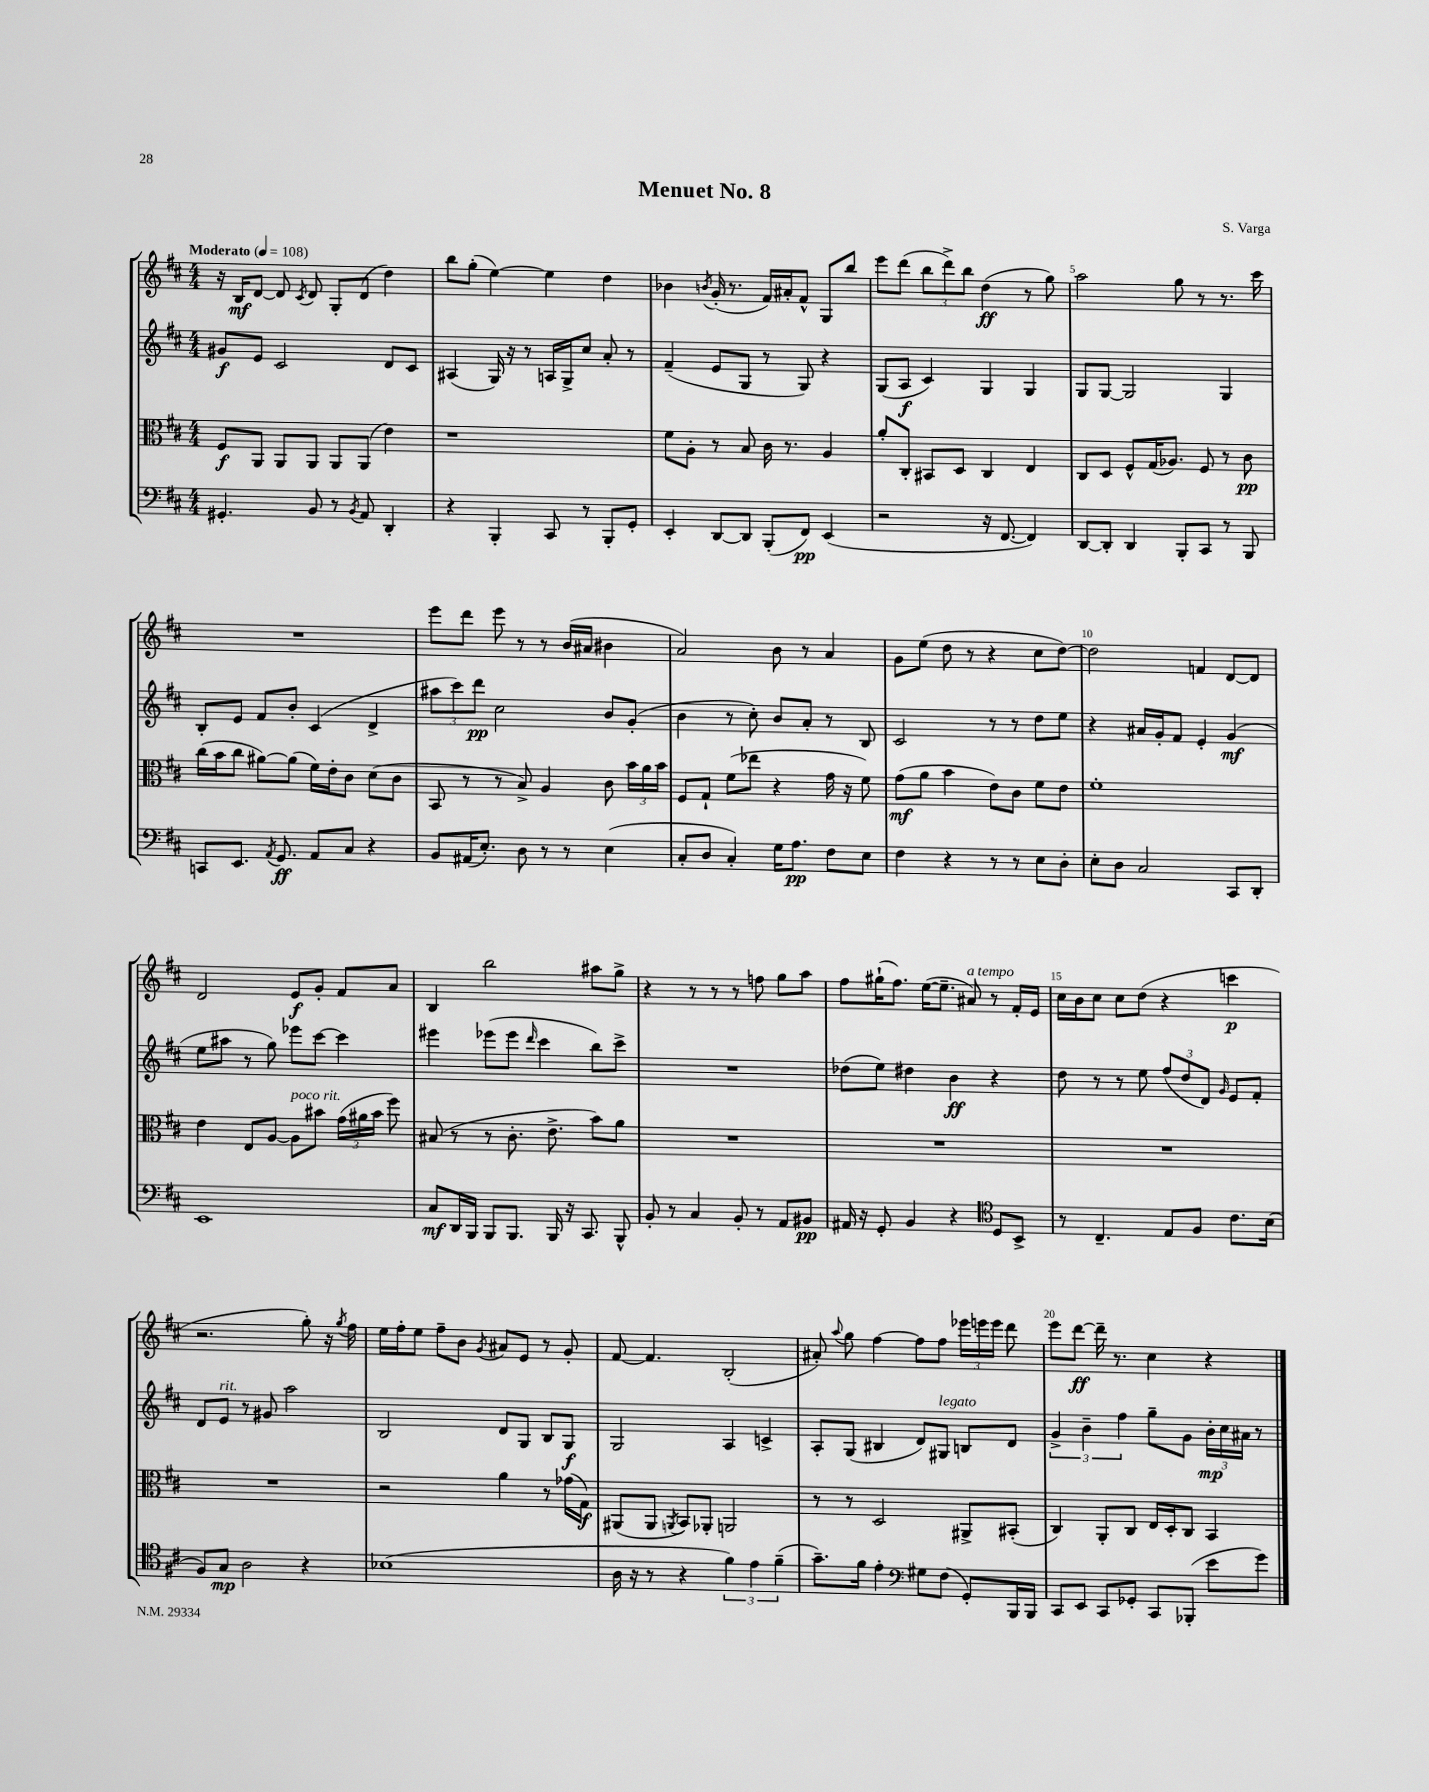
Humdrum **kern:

**kern	**dynam	**kern	**dynam	**kern	**dynam	**kern	**dynam
*part4	*part4	*part3	*part3	*part2	*part2	*part1	*part1
*staff4	*staff4	*staff3	*staff3	*staff2	*staff2	*staff1	*staff1
*clefF4	*	*clefC3	*	*clefG2	*	*clefG2	*
*k[f#c#]	*	*k[f#c#]	*	*k[f#c#]	*	*k[f#c#]	*
*M4/4	*	*M4/4	*	*M4/4	*	*M4/4	*
*MM108	*	*MM108	*	*MM108	*	*MM108	*
=1	=1	=1	=1	=1	=1	=1	=1
!	!	!	!	!	!	!LO:TX:a:B:t=Moderato	!
4.GG#X'/	.	8F#/L	f	8g#X/L	f	16r	.
.	.	.	.	.	.	16B/KL	mf
.	.	8AA/J	.	8e/J	.	[8d/J	.
.	.	8AA/L	.	2c#/	.	8d/]	.
.	.	.	.	.	.	8qc#/	.
8BB/	.	8AA/J	.	.	.	8d/	.
8r	.	8AA/L	.	.	.	8G'/L	.
8qBB/	.	.	.	.	.	.	.
8AA/	.	(8AA/J	.	.	.	(8d/J	.
4DD'/	.	4e\)	.	8d/L	.	4dd\)	.
.	.	.	.	8c#/J	.	.	.
=2	=2	=2	=2	=2	=2	=2	=2
4r	.	1r	.	(4A#X/	.	8bb\L	.
.	.	.	.	.	.	(8gg'\J	.
4BBB'/	.	.	.	16G/)	.	[4ee\)	.
.	.	.	.	16r	.	.	.
.	.	.	.	8r	.	.	.
8CC#/	.	.	.	16An/LL	.	4ee\]	.
.	.	.	.	16G^/J	.	.	.
8r	.	.	.	8cc#/J	.	.	.
8BBB'/L	.	.	.	8a'/	.	4dd\	.
8GG'/J	.	.	.	8r	.	.	.
=3	=3	=3	=3	=3	=3	=3	=3
4EE'/	.	8f#\L	.	(4f#~/	.	4b-X\	.
.	.	8A'\J	.	.	.	.	.
.	.	.	.	.	.	8qbn/	.
[8DD/L	.	8r	.	8e/L	.	(16g'/	.
.	.	.	.	.	.	8.r	.
8DD/J]	.	8B/	.	8G/J	.	.	.
(8BBB'/L	.	16c#\	.	8r	.	16f#/LL)	.
.	.	8.r	.	.	.	16a#X'/J	.
8FF#/J)	pp	.	.	8G/)	.	8f#^^/J	.
(4EE/	.	4A/	.	4r	.	8G/L	.
.	.	.	.	.	.	8bb/J	.
=4	=4	=4	=4	=4	=4	=4	=4
2r	.	8a'/L	.	(8G/L	.	8eee\L	.
.	.	8C#'/J	.	8A/J	f	(8ddd\J	.
.	.	8BB#X/L	.	4c#/)	.	12bb\L	.
.	.	.	.	.	.	12ddd^\)	.
.	.	8D/J	.	.	.	.	.
.	.	.	.	.	.	12bb\J	.
16r	.	4C#/	.	4G/	.	(4dd\	ff
[8.FF#/	.	.	.	.	.	.	.
4FF#/])	.	4E/	.	4G/	.	8r	.
.	.	.	.	.	.	8gg\)	.
=5	=5	=5	=5	=5	=5	=5	=5
[8DD/L	.	8C#/L	.	8G/L	.	2aa\	.
8DD'/J]	.	8D/J	.	[8G/J	.	.	.
4DD/	.	8F#^^/L	.	2G/]	.	.	.
.	.	(16G/K	.	.	.	.	.
.	.	8.A-X/J)	.	.	.	.	.
8BBB'/L	.	.	.	.	.	8gg\	.
8CC#/J	.	8F#/	.	.	.	8r	.
8r	.	8r	.	4G/	.	8.r	.
8BBB/	.	8c#\	pp	.	.	.	.
.	.	.	.	.	.	16ccc#\	.
!!LO:LB:g=z
=6	=6	=6	=6	=6	=6	=6	=6
8CCn/L	.	(16cc#\LL	.	8B'/L	.	1r	.
.	.	16b\J	.	.	.	.	.
8.EE/J	.	8cc#\J	.	8e/J	.	.	.
.	.	[8a#X\L)	.	8f#/L	.	.	.
8qAA/	.	.	.	.	.	.	.
8.GG/	ff	.	.	.	.	.	.
.	.	(8a#\J]	.	8b'/J	.	.	.
8AA/L	.	16f#\LL)	.	(4c#/	.	.	.
.	.	16e'\J	.	.	.	.	.
8C#/J	.	8c#\J	.	.	.	.	.
4r	.	(8d\L	.	4d^/	.	.	.
.	.	8c#\J	.	.	.	.	.
=7	=7	=7	=7	=7	=7	=7	=7
8BB/L	.	8BB/	.	12aa#X\L	.	8eee\L	.
.	.	.	.	12ccc#\)	.	.	.
(16AA#X/K	.	8r	.	.	.	8ddd\J	.
.	.	.	.	12ddd\J	pp	.	.
8.E'/J)	.	.	.	.	.	.	.
.	.	8r	.	2cc#\	.	8eee\	.
8D\	.	8B^/)	.	.	.	8r	.
8r	.	4A/	.	.	.	8r	.
8r	.	.	.	.	.	(16b/LL	.
.	.	.	.	.	.	16a#X/JJ	.
(4E\	.	8c#\	.	8b/L	.	4b#X\	.
.	.	24b\LL	.	(8g'/J	.	.	.
.	.	24a\	.	.	.	.	.
.	.	24b\JJ	.	.	.	.	.
=8	=8	=8	=8	=8	=8	=8	=8
8C#'/L	.	8F#/L	.	4b\	.	2a/)	.
8D/J	.	8G`/J	.	.	.	.	.
4C#'/)	.	(8f#\L	.	8r	.	.	.
.	.	8ee-X\J	.	8cc#'\)	.	.	.
16G\KL	.	4r	.	8b/L	.	8b\	.
8.A\J	pp	.	.	.	.	.	.
.	.	.	.	8a'/J	.	8r	.
8F#\L	.	16g\	.	8r	.	4a/	.
.	.	16r	.	.	.	.	.
8E\J	.	8f#\)	.	8B/	.	.	.
=9	=9	=9	=9	=9	=9	=9	=9
4F#\	.	(8g\L	mf	2c#/	.	8g\L	.
.	.	8a\J	.	.	.	(8ee\J	.
4r	.	4b\	.	.	.	8dd\	.
.	.	.	.	.	.	8r	.
8r	.	8e\L)	.	8r	.	4r	.
8r	.	8c#\J	.	8r	.	.	.
8E\L	.	8f#\L	.	8dd\L	.	8cc#\L	.
8D'\J	.	8e\J	.	8ee\J	.	[8dd\J)	.
=10	=10	=10	=10	=10	=10	=10	=10
8E'\L	.	1f#'	.	4r	.	2dd\]	.
8D\J	.	.	.	.	.	.	.
2C#/	.	.	.	16a#X/LL	.	.	.
.	.	.	.	16g'/J	.	.	.
.	.	.	.	8f#/J	.	.	.
.	.	.	.	4e'/	.	4fn/	.
8CC#/L	.	.	.	(4g/	mf	[8d/L	.
8DD'/J	.	.	.	.	.	8d/J]	.
!!LO:LB:g=z
=11	=11	=11	=11	=11	=11	=11	=11
1EE	.	4e\	.	8ee\L	.	2d/	.
.	.	.	.	8aa#X\J	.	.	.
.	.	8E/L	.	8r	.	.	.
.	.	[8A/J	.	8gg\)	.	.	.
!	!	!LO:TX:a:i:t=poco rit.	!	!	!	!	!
.	.	8A\L]	.	8eee-X\L	.	8e/L	f
.	.	8b#X\J	.	[8ccc#\J	.	8g'/J	.
.	.	(24g\LL	.	4ccc#\]	.	8f#/L	.
.	.	24a#X\	.	.	.	.	.
.	.	24b#\JJ	.	.	.	.	.
.	.	8ff#\)	.	.	.	8a/J	.
=12	=12	=12	=12	=12	=12	=12	=12
8C#/L	mf	(8B#X/	.	4eee#X\	.	4B/	.
16DD/L	.	8r	.	.	.	.	.
16BBB/JJ	.	.	.	.	.	.	.
8BBB/L	.	8r	.	(8eee-X\L	.	2bb\	.
8.BBB/J	.	8.c#'\	.	8eee-\J	.	.	.
.	.	.	.	16qqddd/	.	.	.
.	.	.	.	4ccc#\	.	.	.
16BBB/	.	8.e^\	.	.	.	.	.
16r	.	.	.	.	.	.	.
8.CC#/	.	.	.	.	.	.	.
.	.	8b\L)	.	8bb\L)	.	8aa#X\L	.
8BBB^^/	.	8a\J	.	8ccc#^\J	.	8gg^\J	.
=13	=13	=13	=13	=13	=13	=13	=13
8BB'/	.	1r	.	1r	.	4r	.
8r	.	.	.	.	.	.	.
4C#/	.	.	.	.	.	8r	.
.	.	.	.	.	.	8r	.
8BB'/	.	.	.	.	.	8r	.
8r	.	.	.	.	.	8ffn\	.
8AA/L	.	.	.	.	.	8gg\L	.
8BB#X/J	pp	.	.	.	.	8aa\J	.
=14	=14	=14	=14	=14	=14	=14	=14
16AA#X/	.	1r	.	(8dd-X\L	.	8ff#\L	.
16r	.	.	.	.	.	.	.
8GG'/	.	.	.	8ee\J)	.	(16gg#X`\K	.
.	.	.	.	.	.	8.ff#\J)	.
4BB/	.	.	.	4dd#X\	.	.	.
.	.	.	.	.	.	([16ee\KL	.
.	.	.	.	.	.	8.ee~\J]	.
4r	.	.	.	4b\	ff	.	.
!	!	!	!	!	!	!LO:TX:a:i:t=a tempo	!
.	.	.	.	.	.	8a#X/)	.
*clefC4	*	*	*	*	*	*	*
8D/L	.	.	.	4r	.	8r	.
8BB^/J	.	.	.	.	.	16f#'/LL	.
.	.	.	.	.	.	16e/JJ	.
=15	=15	=15	=15	=15	=15	=15	=15
8r	.	1r	.	8dd\	.	16cc#\LL	.
.	.	.	.	.	.	16b\J	.
4.C#~/	.	.	.	8r	.	8cc#\J	.
.	.	.	.	8r	.	8cc#\L	.
.	.	.	.	8ee\	.	(8dd\J	.
8E/L	.	.	.	(12ff#/L	.	4r	.
.	.	.	.	12dd/	.	.	.
8F#/J	.	.	.	.	.	.	.
.	.	.	.	12d/J)	.	.	.
.	.	.	.	16qqg/	.	.	.
8.c#\L	.	.	.	8e/L	.	4cccn\	p
.	.	.	.	8f#'/J	.	.	.
(16B\Jk	.	.	.	.	.	.	.
!!LO:LB:g=z
=16	=16	=16	=16	=16	=16	=16	=16
8F#/L)	.	1r	.	8d/L	.	2.r	.
!	!	!	!	!LO:TX:a:i:t=rit.	!	!	!
8G/J	mp	.	.	8e/J	.	.	.
2A\	.	.	.	8r	.	.	.
.	.	.	.	8g#X/	.	.	.
.	.	.	.	2aa\	.	.	.
4r	.	.	.	.	.	8gg'\)	.
.	.	.	.	.	.	16r	.
.	.	.	.	.	.	8qgg/	.
.	.	.	.	.	.	16ff#\	.
=17	=17	=17	=17	=17	=17	=17	=17
(1B-X	.	2r	.	2B/	.	16ee\LL	.
.	.	.	.	.	.	16ff#'\J	.
.	.	.	.	.	.	8ee\J	.
.	.	.	.	.	.	8ff#~\L	.
.	.	.	.	.	.	8b\J	.
.	.	.	.	.	.	8qg/	.
.	.	4a\	.	8d/L	.	8a#X/L	.
.	.	.	.	8G/J	.	8e/J	.
.	.	8r	.	8B/L	.	8r	.
.	.	(16g-X\LL	.	8G/J	f	8g'/	.
.	.	16G\JJ)	f	.	.	.	.
=18	=18	=18	=18	=18	=18	=18	=18
16A\	.	(8AA#X/L	.	2G/	.	[8f#/	.
16r	.	.	.	.	.	.	.
8r	.	8AA#/J	.	.	.	4.f#/]	.
.	.	8qAAn/	.	.	.	.	.
4r	.	8BB/L)	.	.	.	.	.
.	.	8AA-X'/J	.	.	.	.	.
6f#\)	.	2AAn/	.	4A/	.	(2B'/	.
6e\	.	.	.	.	.	.	.
.	.	.	.	4cn^/	.	.	.
(6f#~\	.	.	.	.	.	.	.
=19	=19	=19	=19	=19	=19	=19	=19
8.g~\L)	.	8r	.	8A'/L	.	8a#X'/)	.
.	.	.	.	.	.	8qqaa/	.
.	.	8r	.	(8G/J	.	8gg\	.
16f#\Jk	.	.	.	.	.	.	.
4e'\	.	2D/	.	4B#X/	.	[4ff#\	.
*clefF4	*	*	*	*	*	*	*
8G#X\L	.	.	.	8d/L)	.	8ff#\L]	.
!	!	!	!	!LO:TX:a:i:t=legato	!	!	!
(8F#\J	.	.	.	8G#X/J	.	8ff#\J	.
8GG'/L)	.	8AA#X^/L	.	8Bn/L	.	24eee-X\LL	.
.	.	.	.	.	.	24eeen\	.
.	.	.	.	.	.	24eee\JJ	.
16BBB/L	.	(8BB#X'/J	.	8d/J	.	8ddd\	.
16BBB/JJ	.	.	.	.	.	.	.
=20	=20	=20	=20	=20	=20	=20	=20
8CC#/L	.	4C#/)	.	6g^/	.	8eee\L	.
8EE/J	.	.	.	.	.	[8ddd\J	ff
.	.	.	.	6b~\	.	.	.
8CC#/L	.	8AA'/L	.	.	.	16ddd~\]	.
.	.	.	.	.	.	8.r	.
.	.	.	.	6ff#\	.	.	.
8GG-X'/J	.	8C#/J	.	.	.	.	.
8CC#/L	.	16E/LL	.	8gg~\L	.	4cc#\	.
.	.	16D'/J	.	.	.	.	.
(8BBB-X'/J	.	8C#/J	.	8g\J	.	.	.
8e\L	.	4BB/	.	24b'\LL	mp	4r	.
.	.	.	.	24cc#\	.	.	.
.	.	.	.	24a#X\JJ	.	.	.
8g\J)	.	.	.	8r	.	.	.
==	==	==	==	==	==	==	==
*-	*-	*-	*-	*-	*-	*-	*-
